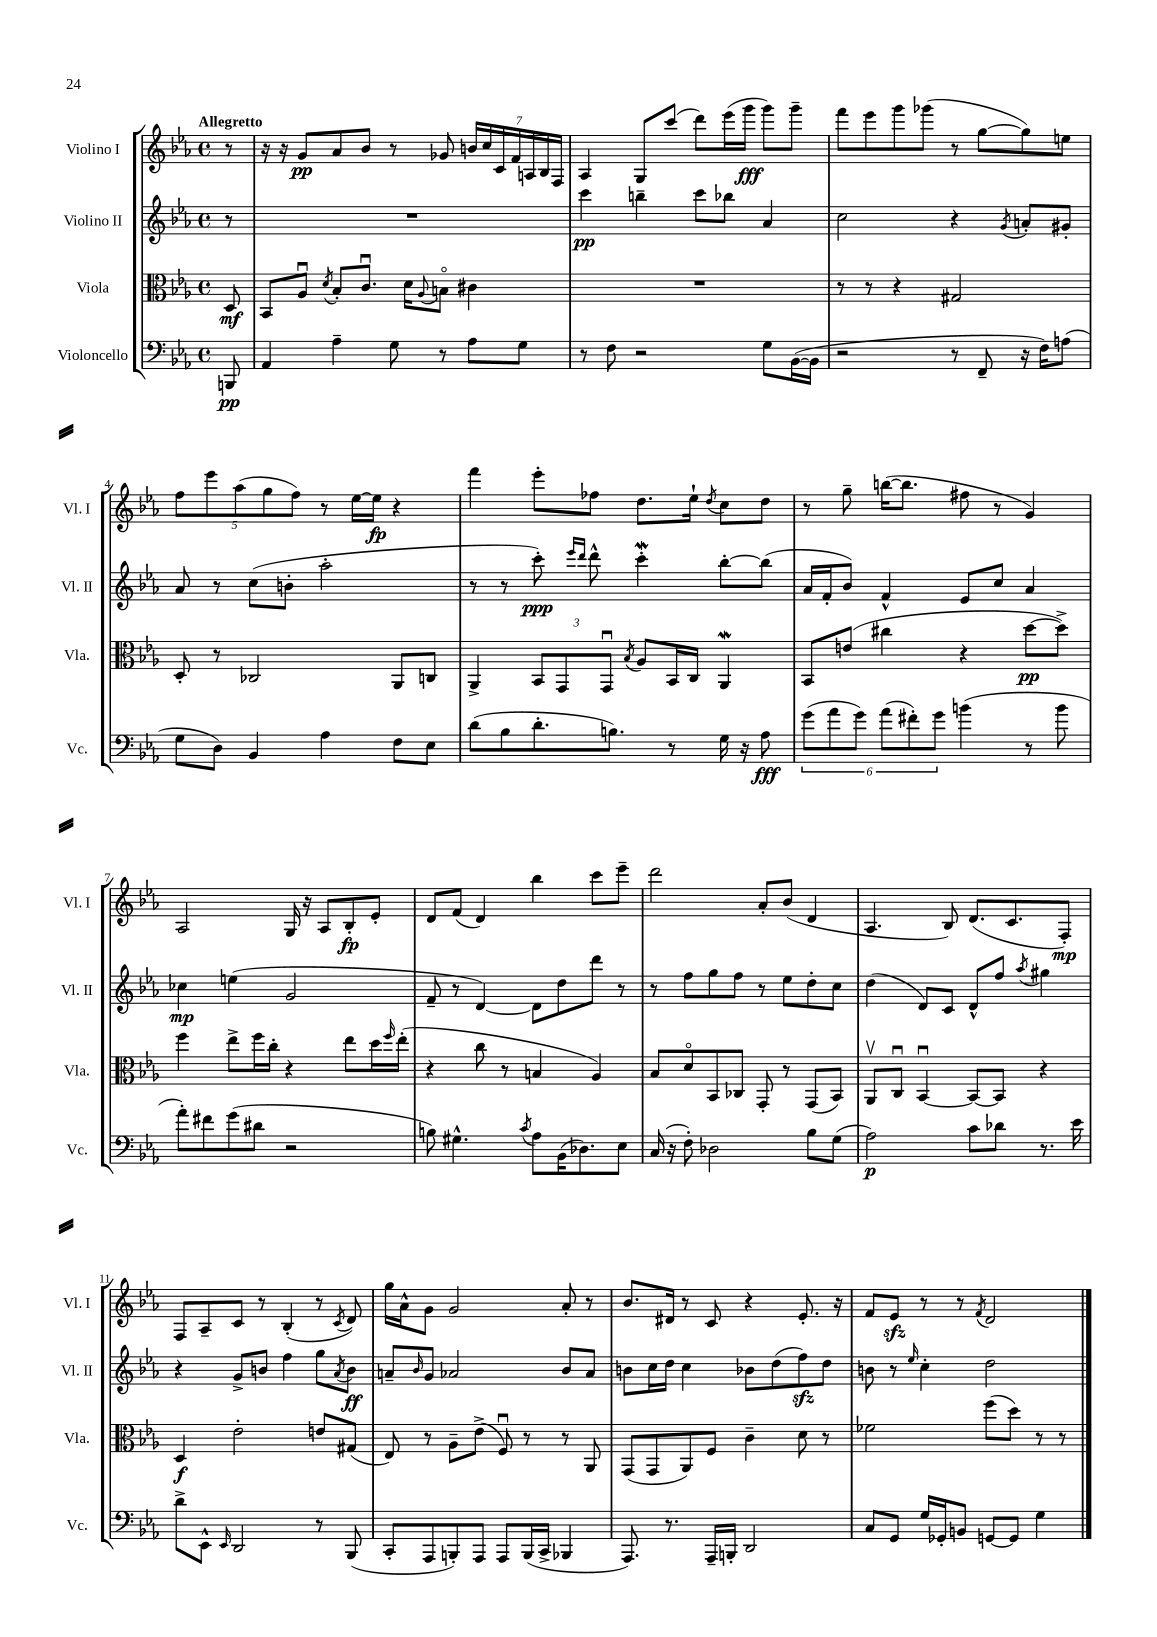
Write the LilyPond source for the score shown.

<<
\new StaffGroup <<
\new Staff = "s0" \with { instrumentName = "Violino I" shortInstrumentName = "Vl. I" } {
    \clef treble \key ees \major \defaultTimeSignature \time 4/4 \partial 8 \tempo "Allegretto"
    r8 |
    r16 r16 g'8\pp aes'8 bes'8 r8 ges'8 \tuplet 7/4 { b'16 c''16 c'16 f'16 a16 bes16 f16 } |
    aes4 g8 c'''8( d'''8) ees'''16( g'''16\fff g'''8) g'''8-- |
    f'''8 ees'''8 g'''8 ges'''8( r8 g''8~ g''8) e''8 |
    \tuplet 5/4 { f''8 ees'''8 aes''8( g''8 f''8) } r8 ees''16~ ees''16\fp r4 |
    f'''4 ees'''8-. fes''8 d''8. ees''16-! \acciaccatura { d''8 } c''8 d''8 |
    r8 g''8-- b''16~( b''8. fis''8 r8 g'4) |
    aes2 g16 r16 aes8 bes8-.\fp ees'8-. |
    d'8 f'8( d'4) bes''4 c'''8 ees'''8-- |
    d'''2 aes'8-. bes'8( d'4 |
    aes4. bes8) d'8.( c'8. f8-.\mp) |
    f8 aes8-- c'8 r8 bes4-.( r8 \acciaccatura { c'8 } d'8) |
    g''16 aes'16-^ g'8 g'2 aes'8-. r8 |
    bes'8. dis'16 r8 c'8 r4 ees'8.-. r16 |
    f'8 ees'8\sfz r8 r8 \acciaccatura { f'8 } d'2 \bar "|." |
}
\new Staff = "s1" \with { instrumentName = "Violino II" shortInstrumentName = "Vl. II" } {
    \clef treble \key ees \major \defaultTimeSignature \time 4/4 \partial 8
    r8 |
    R1 |
    c'''4\pp b''4-- c'''8 bes''8 aes'4 |
    c''2 r4 \acciaccatura { g'8 } a'8-. gis'8-. |
    aes'8 r8 c''8( b'8-. aes''2-. |
    r8 r8 c'''8-.\ppp) \grace { ees'''16 d'''16 } d'''8-^ c'''4-.\mordent bes''8~-. bes''8( |
    aes'16 f'16-. bes'8) f'4-^ ees'8 c''8 aes'4 |
    ces''4\mp e''4( g'2 |
    f'8-- r8 d'4~) d'8 d''8 d'''8 r8 |
    r8 f''8 g''8 f''8 r8 ees''8 d''8-. c''8 |
    d''4( d'8) c'8 d'8-^ f''8 \acciaccatura { aes''8 } gis''4 |
    r4 g'8-> b'8 f''4 g''8 \acciaccatura { aes'8 } b'8\ff |
    a'8-- \grace { bes'16 } g'8 aes'2 bes'8 aes'8 |
    b'8 c''16 d''16 c''4 bes'8 d''8( f''8\sfz) d''8 |
    b'8 r8 \grace { ees''16 } c''4-. d''2 \bar "|." |
}
\new Staff = "s2" \with { instrumentName = "Viola" shortInstrumentName = "Vla." } {
    \clef alto \key ees \major \defaultTimeSignature \time 4/4 \partial 8
    d8\mf |
    bes,8 aes8\downbow \acciaccatura { d'8 } bes8-. c'8.\downbow d'16 \appoggiatura { aes8 } b8\flageolet cis'4 |
    R1 |
    r8 r8 r4 gis2 |
    d8-. r8 ces2 aes,8 c8 |
    aes,4-> \tuplet 3/2 { bes,8 g,8 g,8\downbow } \acciaccatura { bes8 } aes8 bes,16 c16 aes,4\mordent |
    bes,8 e'8( cis''4 r4 d''8~\pp d''8->) |
    f''4 ees''8-> f''16 c''16-. r4 ees''8 d''16 \grace { f''16 } ees''16-.( |
    r4 c''8 r8 b4 aes4) |
    bes8 d'8\flageolet bes,8 ces8 g,8-. r8 g,8( bes,8) |
    aes,8\upbow c8\downbow bes,4~\downbow bes,8~ bes,8 r4 |
    d4\f ees'2-. e'8 gis8( |
    ees8) r8 aes8-- ees'8->( f8\downbow) r8 r8 aes,8 |
    g,8( g,8 aes,8) f8 c'4-- d'8 r8 |
    fes'2 f''8( d''8) r8 r8 \bar "|." |
}
\new Staff = "s3" \with { instrumentName = "Violoncello" shortInstrumentName = "Vc." } {
    \clef bass \key ees \major \defaultTimeSignature \time 4/4 \partial 8
    b,,8\pp |
    aes,4 aes4-- g8 r8 aes8 g8 |
    r8 f8 r2 g8 bes,16~( bes,16 |
    r2 r8 f,8-- r16 f16) a8( |
    g8 d8) bes,4 aes4 f8 ees8 |
    d'8( bes8 d'8.-. b8.) r8 g16 r16 aes8\fff |
    \tuplet 6/4 { g'8( aes'8 g'8) aes'8( fis'8-.) g'8 } b'4( r8 b'8 |
    aes'8-.) fis'8 g'8( dis'8 r2 |
    b8) gis4.-^ \acciaccatura { c'8 } aes8 bes,16( des8.) ees8 |
    c16( r16 f8-.) des2 bes8 g8( |
    aes2\p) c'8 des'8 r8. ees'16 |
    d'8-> ees,8-^ \grace { ees,16 } d,2 r8 bes,,8( |
    c,8-. aes,,8 b,,8-.) aes,,8 aes,,8 b,,16( c,16-> bes,,4 |
    aes,,8.) r8. aes,,16-- b,,16-. d,2 |
    c8 g,8 g16 ges,16-. b,8 g,8~ g,8 g4 \bar "|." |
}
>>
>>
